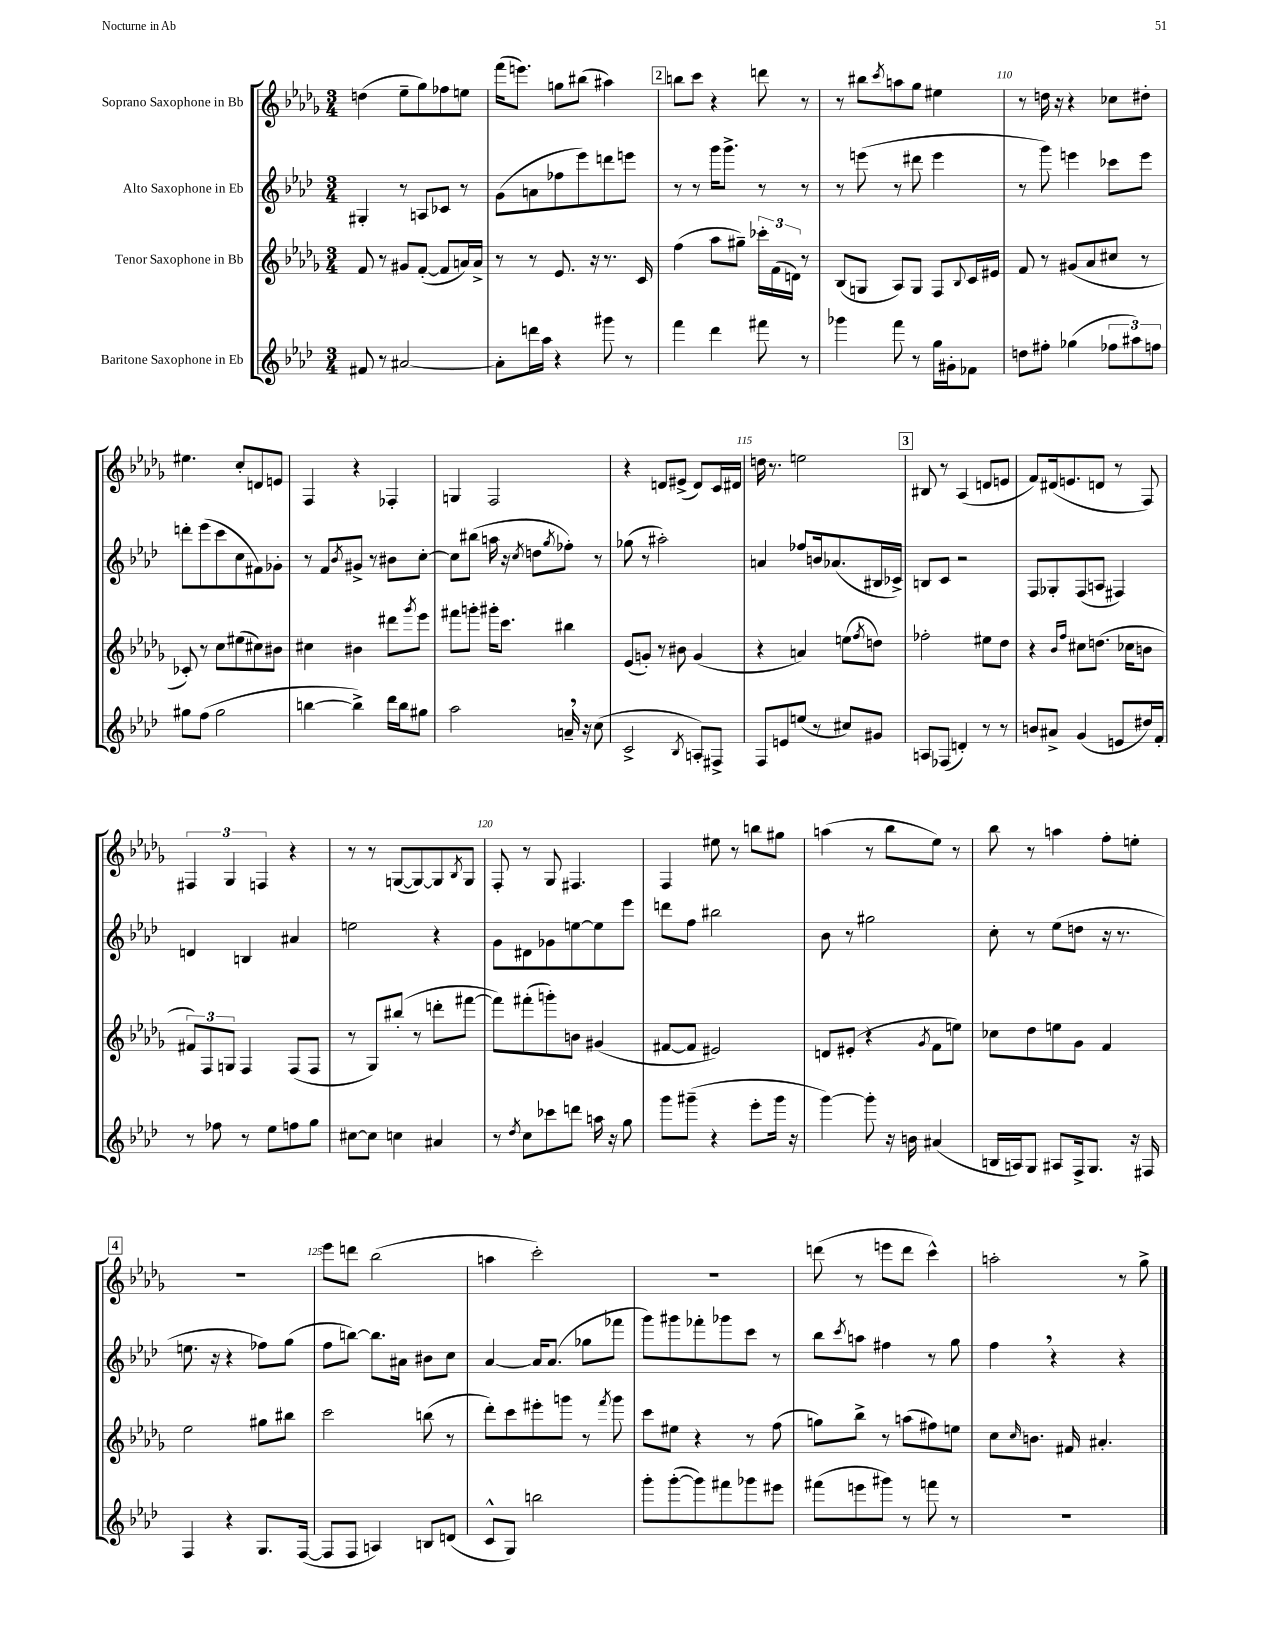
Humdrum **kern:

**kern	**kern	**kern	**kern
*staff4	*staff3	*staff2	*staff1
*clefG2	*clefG2	*clefG2	*clefG2
*k[b-e-a-d-]	*k[b-e-a-d-g-]	*k[b-e-a-d-]	*k[b-e-a-d-g-]
*M3/4	*M3/4	*M3/4	*M3/4
8f#	8f	4G#'	(4dd
8r	8r	.	.
[2a#	8g#	8r	8ee-~
.	([8f'	8A	8gg-)
.	8f]	8c-	8ff-
.	16a)	8r	8ee
.	16a^	.	.
=	=	=	=
8a#']	8r	(8g	(16fff
.	.	.	8.eee)
16ddd	8r	8a	.
16aa-	.	.	.
4r	8.e-	8ff-	8gg
.	.	8eee-)	(8bb#
.	16r	.	.
8ggg#	8.r	8ddd	4aa#)
8r	.	8eee	.
.	16c	.	.
=	=	=	=
4fff	(4ff	8r	8bb
.	.	8r	8ccc
4ddd-	8aa-	16ggg	4r
.	.	8.ggg^	.
.	8gg#~)	.	.
8fff#	24ccc-'	8r	8ddd
.	(24f	.	.
.	24d)	.	.
8r	8r	8r	8r
=	=	=	=
4ggg-	(8B-	8r	8r
.	8G	(8eee	8bb#
.	.	.	8qccc
8fff	8A-)	8r	8aa
8r	8G	8ddd#	8gg-
16gg	8F	4eee	4ee#
16g#'	.	.	.
.	8qqB-	.	.
8f-	16c	.	.
.	16e#	.	.
=	=	=	=
8dd	8f	8r	8r
8ff#'	8r	8ggg)	16dd
.	.	.	16r
(4gg-	(8g#	4eee	4r
.	8a-	.	.
12ff-	8cc#	8ccc-	8cc-
12aa#)	.	.	.
.	8r	8eee	8dd#'
12ff	.	.	.
=	=	=	=
8gg#	8c-')	8ddd'	4.ee#
(8ff	8r	(8eee-	.
2gg#	8cc	8ccc	.
.	(8ee#	8cc	8cc'
.	8cc#)	8f#)	8d
.	8b#	8g-'	8e
=	=	=	=
[4bb	4cc#	8r	4F
.	.	8f	.
.	.	8qb-	.
4bb^])	4b#	8g#^	4r
.	.	8r	.
16ddd-	8ddd#	8b#	4F-'
16bb	.	.	.
.	8qggg-	.	.
8gg#	8eee-	[8cc'	.
=	=	=	=
2aa-	8fff#	8cc]	4G
.	8ggg'	(8bb#	.
.	16ggg#'	16aa	2F
.	8.ccc	16r	.
.	.	8qcc	.
.	.	8dd	.
.	.	8qgg	.
16a~	4bb#	8ff-')	.
16r	.	.	.
(8cc	.	8r	.
=	=	=	=
2c^	(8e-	(8gg-	4r
.	8g')	8r	.
.	8r	2aa#')	8d
.	8b#	.	(8e#^
8qB-	.	.	.
8A')	(4g	.	8d)
8F#^	.	.	16c
.	.	.	16d#
=	=	=	=
8F	4r	4a	16dd
.	.	.	8.r
8e	.	.	.
(8ee	4a)	8ff-	2ee
8r	.	16b	.
.	.	(8.a-	.
8cc#)	(8ee	.	.
.	8qff	.	.
8g#	8dd)	16B#	.
.	.	16c-^)	.
=	=	=	=
8A	2ff-'	8B	8B#
(8F-	.	8c	8r
4d')	.	2r	(4A-
8r	8ee#	.	8d
8r	8dd-	.	8e
=	=	=	=
8b	4r	8F	8f)
8a#^	.	8G-'	(16d#
.	.	.	8.e
.	16qqb-	.	.
.	16qqff	.	.
(4g	8cc#	(8F	.
.	(8.dd	8A	8d
8e	.	4F#)	8r
.	16cc-	.	.
16dd#)	8b	.	8F)
16f'	.	.	.
=	=	=	=
8r	12f#)	4d	6F#
.	12F	.	.
8ff-	.	.	.
.	12G	.	6G-
8r	4F	4B	.
.	.	.	6F
8ee-	.	.	.
8ff	(8F	4a#	4r
8gg	8F	.	.
=	=	=	=
[8cc#	8r	2ee	8r
8cc#]	8G-)	.	8r
4cc	(8bb#'	.	([8G
.	8r	.	8G_)
4a#	8ddd'	4r	8G]
.	.	.	8qB-
.	[8fff#	.	8G
=	=	=	=
8r	8fff#])	8g	8F'
8qdd-	.	.	.
8cc	(8fff#'	8d#	8r
8ccc-	8ggg')	8g-	8G-
8ddd	8b	[8ee	4.F#
16aa	(4g#	8ee]	.
16r	.	.	.
8gg	.	8eee-	.
=	=	=	=
8ggg	[8f#	8ddd	4F
(8ggg#~	8f#]	8ff	.
4r	2e#)	2bb#	8ee#
.	.	.	8r
8eee-'	.	.	8bb
16ggg#	.	.	8gg#
16r	.	.	.
=	=	=	=
[4ggg)	8d	8b-	(4aa
.	(8e#'	8r	.
8ggg']	4r	2gg#	8r
16r	.	.	8bb-
16b	.	.	.
.	8qg-	.	.
(4a#	8f	.	8ee-)
.	8ee)	.	8r
=	=	=	=
16B	8cc-	8cc'	8bb-
16A)	.	.	.
8G	8dd-	8r	8r
8A#	8ee	(8ee-	4aa
16F^	8g-	8dd	.
8.G	.	.	.
.	4f	16r	8ff'
.	.	8.r	.
16r	.	.	8ee'
16F#	.	.	.
=	=	=	=
4F	2ee-	8.ee	2.r
.	.	16r	.
4r	.	4r	.
8.G	8gg#	8ff-)	.
.	8bb#	(8gg	.
([16F	.	.	.
=	=	=	=
8F]	2ccc	8ff	8eee-
8F	.	[8bb)	8ddd
4A)	.	8.bb]	(2bb-
.	.	16a#	.
8B	(8bb	8b#	.
(8d	8r	8cc	.
=	=	=	=
8c^^	8ddd-')	[4a-	4aa
8G)	8ccc	.	.
2bb	8eee#'	16a-]	2ccc')
.	.	(8.a-	.
.	8ggg	.	.
.	8r	8gg-	.
.	8qfff	.	.
.	8ggg	8fff-	.
=	=	=	=
8ggg'	8ccc	8ggg)	2.r
([8ggg'	8ee#	8ggg#	.
8ggg])	4r	8fff-'	.
8fff#	.	8ggg-	.
8ggg-	8r	8ccc	.
8eee#	(8ff	8r	.
=	=	=	=
(8fff#	8gg)	8bb-	(8ddd
.	.	8qccc	.
8eee	8bb-^	8aa	8r
8ggg#)	8r	4ff#	8eee
8r	(8aa	.	8ddd
8fff	8ff#)	8r	4ccc^^)
8r	8ee	8gg	.
=	=	=	=
2.r	8cc	4ff	2aa'
.	16qqcc	.	.
.	8.b	.	.
.	.	4r	.
.	16f#	.	.
.	4.a#'	.	.
.	.	4r	8r
.	.	.	8gg-^
==	==	==	==
*-	*-	*-	*-
